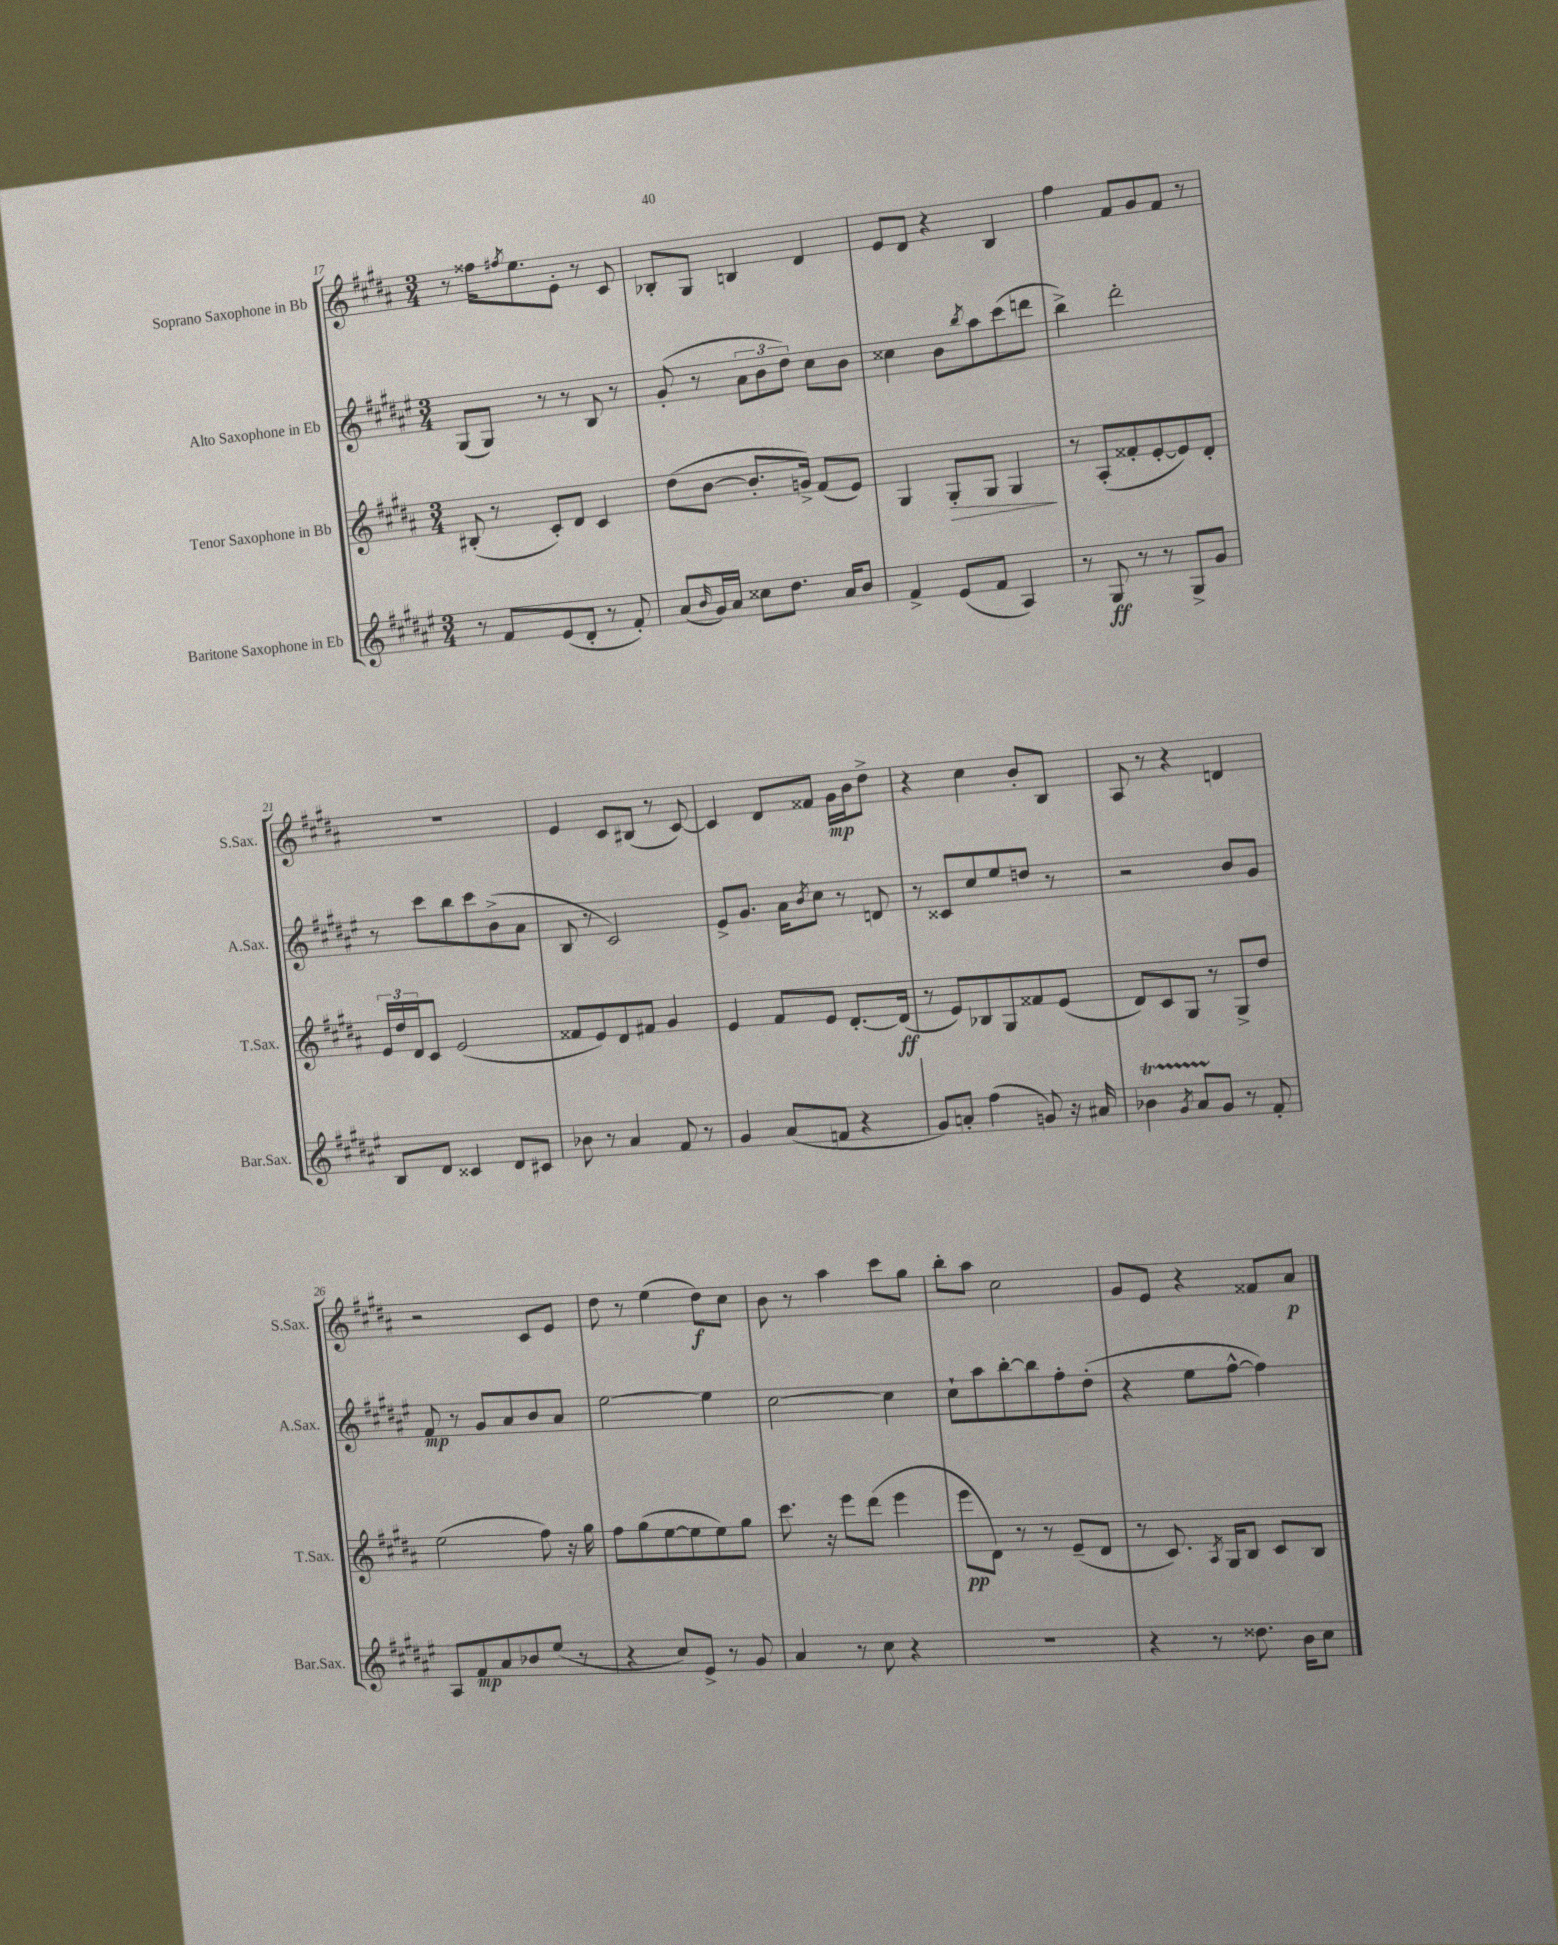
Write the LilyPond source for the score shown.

<<
\new StaffGroup <<
\new Staff = "s0" \with { instrumentName = "Soprano Saxophone in Bb" shortInstrumentName = "S.Sax." } {
    \clef treble \key b \major \numericTimeSignature \time 3/4
    r8 fisis''16 \acciaccatura { fis''8 } e''8. e'8-. r8 cis'8 |
    bes8-. gis8 b4 dis'4 |
    e'8 dis'8 r4 b4 |
    fis''4 fis'8 gis'8 fis'8 r8 |
    R2. |
    e'4 cis'8 bis8( r8 cis'8~) |
    cis'4 dis'8 fisis'8 gis'16\mp b'16 dis''8-> |
    r4 cis''4 b'8-. b8 |
    ais8 r8 r4 d'4 |
    r2 cis'8 e'8 |
    dis''8 r8 e''4( dis''8\f) cis''8 |
    b'8 r8 ais''4 cis'''8 gis''8 |
    b''8-. ais''8 cis''2 |
    gis'8 e'8 r4 fisis'8 ais'8\p \bar "|." |
}
\new Staff = "s1" \with { instrumentName = "Alto Saxophone in Eb" shortInstrumentName = "A.Sax." } {
    \clef treble \key fis \major \numericTimeSignature \time 3/4
    gis8( gis8) r8 r8 b8 r8 |
    gis'8-.( r8 \tuplet 3/2 { ais'8 b'8 dis''8) } cis''8 b'8 |
    cisis''4 b'8 \acciaccatura { b''8 } ais''8 cis'''8( d'''8 |
    b''4->) dis'''2-. |
    r8 cis'''8 b''8 cis'''8 b'8->( ais'8 |
    b8 r8 cis'2) |
    eis'8-> gis'8. ais'16 \acciaccatura { b'8 } cis''8 r8 d'8 |
    r8 cisis'8 cis''8 eis''8 d''8 r8 |
    r2 b'8 gis'8 |
    fis'8\mp r8 gis'8 ais'8 b'8 ais'8 |
    eis''2~ eis''4 |
    cis''2~ cis''4 |
    cis''8-! ais''8 b''8~-. b''8 fis''8-. dis''8-.( |
    r4 eis''8 fis''8~-^ fis''4) \bar "|." |
}
\new Staff = "s2" \with { instrumentName = "Tenor Saxophone in Bb" shortInstrumentName = "T.Sax." } {
    \clef treble \key b \major \numericTimeSignature \time 3/4
    bis8-.( r8 cis'8-.) dis'8 cis'4 |
    dis''8( b'8~ b'8.-. g'16->) fis'8( e'8) |
    gis4 gis8-.\> gis8 gis4\! |
    r8 ais8-.( fisis'8-. e'8~-. e'8) dis'8-. |
    \tuplet 3/2 { e'16 dis''16 dis'16 } cis'8 e'2( |
    fisis'8 e'8) dis'8 fis'8 gis'4 |
    e'4 fis'8 e'8 dis'8.~-. dis'16\ff( |
    r8 e'8) bes8 gis8 fisis'8 e'8( |
    dis'8) cis'8 gis8 r8 gis8-> dis''8 |
    e''2( fis''8) r16 gis''16 |
    fis''8 gis''8( e''8~ e''8 e''8) gis''8 |
    cis'''8. r16 e'''8 dis'''8( e'''4 |
    e'''8\pp dis'8) r8 r8 e'8--( dis'8 |
    r8 cis'8.) \acciaccatura { ais8 } gis16 b8 cis'8 b8 \bar "|." |
}
\new Staff = "s3" \with { instrumentName = "Baritone Saxophone in Eb" shortInstrumentName = "Bar.Sax." } {
    \clef treble \key fis \major \numericTimeSignature \time 3/4
    r8 fis'8 eis'8( dis'8-. r8 fis'8-.) |
    ais'8( \grace { b'16 } gis'16) ais'16 cisis''8 dis''8. ais'16 b'8 |
    fis'4-> eis'8( fis'8 ais4) |
    r8 gis8\ff r8 r8 gis8-> gis'8 |
    b8 dis'8 cisis'4 dis'8 cis'8 |
    bes'8 r8 ais'4 fis'8 r8 |
    gis'4 ais'8( f'8 r4 |
    gis'8) a'8-. fis''4( g'8) r16 ais'16 |
    bes'4\startTrillSpan \acciaccatura { gis'8 } ais'8 gis'8\stopTrillSpan r8 fis'8-. |
    ais8 fis'8\mp ais'8 bes'8 eis''8( r8 |
    r4 cis''8) eis'8-> r8 gis'8 |
    ais'4 r8 cis''8 r4 |
    R2. |
    r4 r8 disis''8. b'16 cis''8 \bar "|." |
}
>>
>>
\layout { \context { \Score currentBarNumber = #17 } }
